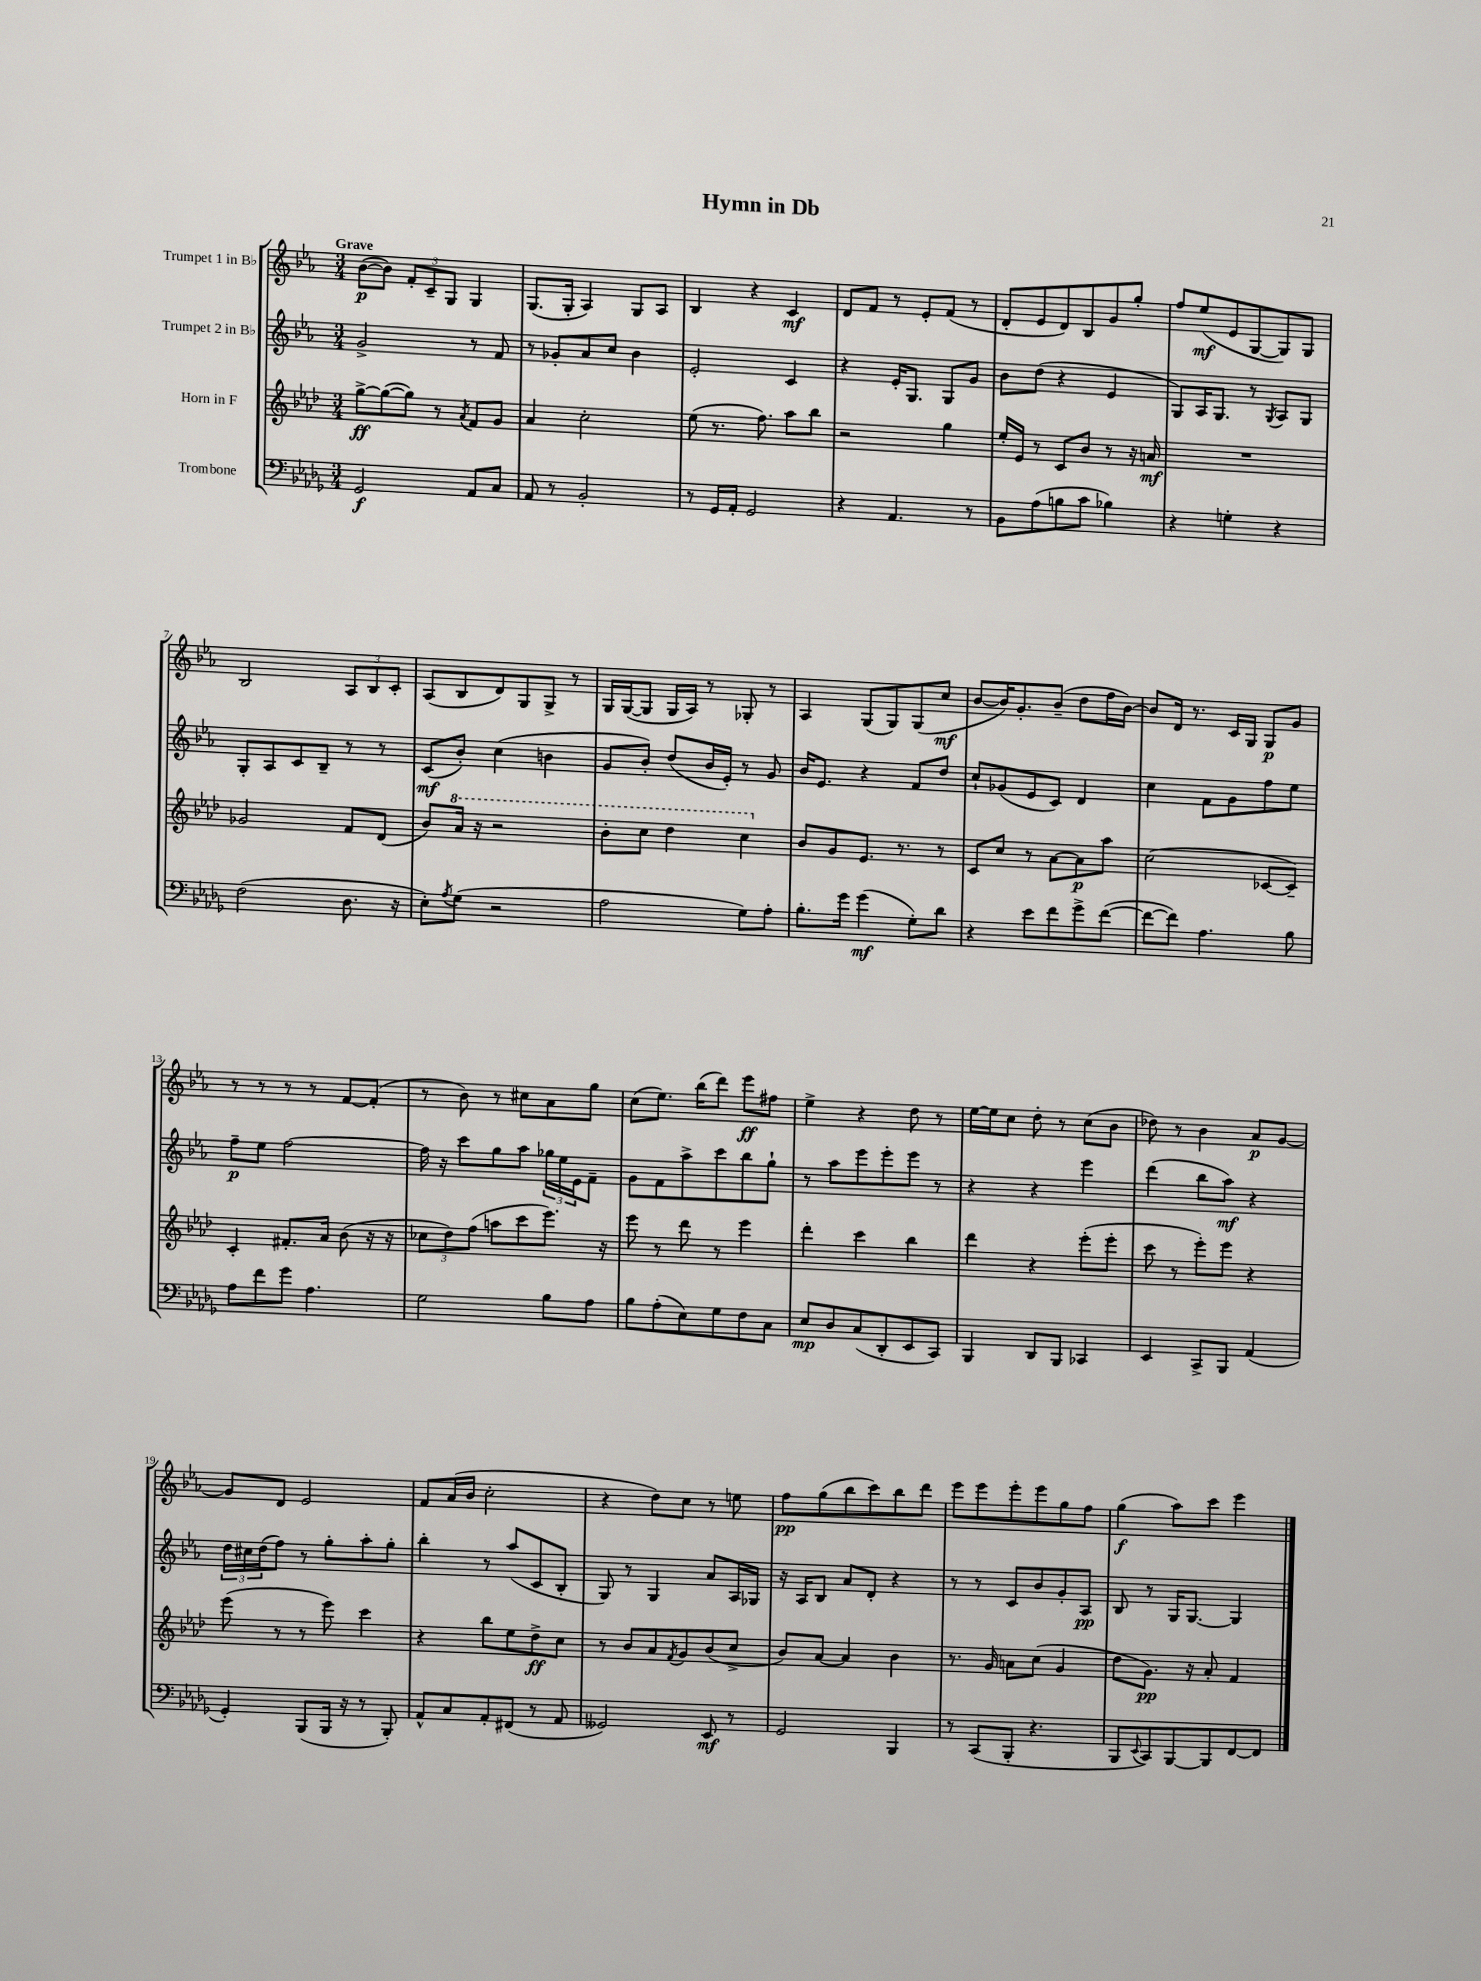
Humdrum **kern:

**kern	**dynam	**kern	**dynam	**kern	**dynam	**kern	**dynam
*part4	*part4	*part3	*part3	*part2	*part2	*part1	*part1
*staff4	*staff4	*staff3	*staff3	*staff2	*staff2	*staff1	*staff1
*I"Trombone	*	*I"Horn in F	*	*I"Trumpet 2 in B♭	*	*I"Trumpet 1 in B♭	*
*clefF4	*	*clefG2	*	*clefG2	*	*clefG2	*
*k[b-e-a-d-g-]	*	*k[b-e-a-d-]	*	*k[b-e-a-]	*	*k[b-e-a-]	*
*M3/4	*	*M3/4	*	*M3/4	*	*M3/4	*
=1	=1	=1	=1	=1	=1	=1	=1
!	!	!	!	!	!	!LO:TX:a:B:t=Grave	!
2GG-/	f	[8gg^\L	ff	2g^/	.	([8b-\L	p
.	.	(8gg\_	.	.	.	8b-\J])	.
.	.	8gg\J])	.	.	.	12f'/L	.
.	.	.	.	.	.	12c~/	.
.	.	8r	.	.	.	.	.
.	.	.	.	.	.	12G/J	.
.	.	8qa-/	.	.	.	.	.
8AA-/L	.	8f/L	.	8r	.	4G/	.
8C/J	.	8g/J	.	8f/	.	.	.
=2	=2	=2	=2	=2	=2	=2	=2
8AA-/	.	4a-/	.	8r	.	(8.G/L	.
8r	.	.	.	8g-X'/L	.	.	.
.	.	.	.	.	.	16G'/Jk	.
2BB-'/	.	2cc'\	.	8a-/	.	4A-/)	.
.	.	.	.	8cc/J	.	.	.
.	.	.	.	4b-\	.	8G/L	.
.	.	.	.	.	.	8A-/J	.
=3	=3	=3	=3	=3	=3	=3	=3
8r	.	(8ee-\	.	2e-'/	.	4B-/	.
16GG-/LL	.	8.r	.	.	.	.	.
16AA-'/JJ	.	.	.	.	.	.	.
2GG-/	.	.	.	.	.	4r	.
.	.	8.ff\)	.	.	.	.	.
.	.	8aa-\L	.	4c/	.	4c/	mf
.	.	8bb-\J	.	.	.	.	.
=4	=4	=4	=4	=4	=4	=4	=4
4r	.	2r	.	4r	.	8d/L	.
.	.	.	.	.	.	8f/J	.
4.AA-/	.	.	.	16e-'/KL	.	8r	.
.	.	.	.	8.G/J	.	.	.
.	.	.	.	.	.	8e-'/L	.
.	.	4gg\	.	8G/L	.	(8f/J	.
8r	.	.	.	8g/J	.	8r	.
=5	=5	=5	=5	=5	=5	=5	=5
8BB-\L	.	16ee-'/LL	.	8b-\L	.	8d'/L	.
.	.	16e-/JJ	.	.	.	.	.
(8A-\	.	8r	.	(8dd\J	.	8e-/	.
8Bn\	.	8c/L	.	4r	.	8d/)	.
8c\J	.	8b-/J	.	.	.	8B-/	.
4B-X\)	.	8r	.	4e-/	.	8g/	.
.	.	16r	.	.	.	8gg'/J	.
.	.	16an/	mf	.	.	.	.
=6	=6	=6	=6	=6	=6	=6	=6
4r	.	2.r	.	8G/L)	.	8ff/L	.
.	.	.	.	16A-/K	.	(8ee-/	mf
.	.	.	.	8.G/J	.	.	.
4Gn'\	.	.	.	.	.	8e-/	.
.	.	.	.	8r	.	[8G/	.
.	.	.	.	8qG/	.	.	.
4r	.	.	.	8A-/L	.	8G/])	.
.	.	.	.	8G/J	.	8G/J	.
!!LO:LB:g=z
=7	=7	=7	=7	=7	=7	=7	=7
(2F\	.	2g-X/	.	8G'/L	.	2B-/	.
.	.	.	.	8A-/	.	.	.
.	.	.	.	8c/	.	.	.
.	.	.	.	8B-~/J	.	.	.
8.D-\	.	8f/L	.	8r	.	12A-/L	.
.	.	.	.	.	.	12B-/	.
.	.	(8d-/J	.	8r	.	.	.
.	.	.	.	.	.	12c'/J	.
16r	.	.	.	.	.	.	.
=8	=8	=8	=8	=8	=8	=8	=8
8E-'\L)	.	8b-/L)	.	(8c/L	mf	(8A-/L	.
8qA-/	.	.	.	.	.	.	.
*	*	*8va	*	*	*	*	*
(8G-\J	.	16aa-/Jk	.	8b-'/J)	.	8B-/	.
.	.	16r	.	.	.	.	.
2r	.	2r	.	(4cc\	.	8d/)	.
.	.	.	.	.	.	8G/	.
.	.	.	.	4bn\	.	8G^/J	.
.	.	.	.	.	.	8r	.
=9	=9	=9	=9	=9	=9	=9	=9
2A-\	.	8bb-'\L	.	8g/L	.	16G/LL	.
.	.	.	.	.	.	([16G/J	.
.	.	8ccc\J	.	8b-'/J)	.	8G/J]	.
.	.	4ddd-\	.	(8dd/L	.	16G/LL	.
.	.	.	.	.	.	16A-/JJ)	.
.	.	.	.	16b-/L	.	8r	.
.	.	.	.	16e-'/JJ)	.	.	.
8G-\L)	.	4ccc\	.	8r	.	8G-X'/	.
8A-'\J	.	.	.	8g/	.	8r	.
=10	=10	=10	=10	=10	=10	=10	=10
*	*	*X8va	*	*	*	*	*
8.B-'\L	.	8b-/L	.	16b-/KL	.	4A-/	.
.	.	.	.	8.e-/J	.	.	.
.	.	8g/	.	.	.	.	.
16g-\Jk	.	.	.	.	.	.	.
(4g-\	mf	8.e-/J	.	4r	.	(8G/L	.
.	.	.	.	.	.	8G/)	.
.	.	8.r	.	.	.	.	.
8G-'\L)	.	.	.	8f/L	.	(8G/	.
8d-\J	.	8r	.	8dd/J	.	8cc/J	mf
=11	=11	=11	=11	=11	=11	=11	=11
4r	.	8c/L	.	8cc`/L	.	[8b-/L	.
.	.	8cc/J	.	(8g-X/	.	16b-/K])	.
.	.	.	.	.	.	8.g'/	.
8e-\L	.	8r	.	8e-/	.	.	.
8f\	.	[8a-\L	.	8c/J)	.	(8b-~/J	.
8g-^\	.	8a-\]	p	4d/	.	8dd\L	.
([8f\J	.	8aa-\J	.	.	.	16ff\L	.
.	.	.	.	.	.	[16b-\JJ)	.
=12	=12	=12	=12	=12	=12	=12	=12
8f\L_	.	(2cc\	.	4cc\	.	8b-/L]	.
8f\J])	.	.	.	.	.	16d/Jk	.
.	.	.	.	.	.	8.r	.
4.A-\	.	.	.	8f\L	.	.	.
.	.	.	.	8g\	.	16c/LL	.
.	.	.	.	.	.	16G/JJ	.
.	.	[8c-X/L	.	8ff\	.	8G/L	p
8B-\	.	8c-~/J])	.	8ee-\J	.	8g/J	.
!!LO:LB:g=z
=13	=13	=13	=13	=13	=13	=13	=13
8A-\L	.	4c'/	.	8ff~\L	p	8r	.
8f\	.	.	.	8ee-\J	.	8r	.
8g-\J	.	8.f#X'/L	.	[2ff\	.	8r	.
4.A-\	.	.	.	.	.	8r	.
.	.	16a-/Jk	.	.	.	.	.
.	.	(8b-\	.	.	.	[8f/L	.
.	.	16r	.	.	.	(8f'/J]	.
.	.	16r	.	.	.	.	.
=14	=14	=14	=14	=14	=14	=14	=14
2G-\	.	12cc-X\L	.	16ff\]	.	8r	.
.	.	.	.	16r	.	.	.
.	.	12dd-\)	.	.	.	.	.
.	.	.	.	8ccc\L	.	8b-\)	.
.	.	(12ff\J	.	.	.	.	.
.	.	8aan\L	.	8gg\	.	8r	.
.	.	8ccc\	.	8aa-\J	.	8cc#X\L	.
8B-\L	.	8.eee-\J)	.	24gg-X\LL	.	8a-\	.
.	.	.	.	24ee-\	.	.	.
.	.	.	.	24e-\J	.	.	.
8A-\J	.	.	.	8f~\J	.	8gg\J	.
.	.	16r	.	.	.	.	.
=15	=15	=15	=15	=15	=15	=15	=15
8B-\L	.	8eee-\	.	8g\L	.	(8cc\L	.
(8A-'\	.	8r	.	8f\	.	8.ee-\J)	.
8E-\)	.	8ddd-\	.	8aa-^\	.	.	.
.	.	.	.	.	.	(16bb-\KL	.
8G-\	.	8r	.	8ccc\	.	8ddd\J)	.
8F\	.	4eee-\	.	8bb-\	.	8eee-\L	ff
8C\J	.	.	.	8gg`\J	.	8ff#X\J	.
=16	=16	=16	=16	=16	=16	=16	=16
8E-/L	mp	4ddd-'\	.	8r	.	4ee-^\	.
8D-/	.	.	.	8aa-\L	.	.	.
(8C/	.	4ccc\	.	8eee-\	.	4r	.
8DD-'/	.	.	.	8eee-'\	.	.	.
8EE-/	.	4bb-\	.	8eee-\J	.	8dd\	.
8CC/J)	.	.	.	8r	.	8r	.
=17	=17	=17	=17	=17	=17	=17	=17
4BBB-/	.	4ddd-\	.	4r	.	[16ee-\LL	.
.	.	.	.	.	.	16ee-\J]	.
.	.	.	.	.	.	8cc\J	.
8DD-/L	.	4r	.	4r	.	8dd'\	.
8BBB-/J	.	.	.	.	.	8r	.
4CC-X/	.	(8eee-'\L	.	4eee-\	.	(8cc\L	.
.	.	8eee-'\J	.	.	.	8b-\J	.
=18	=18	=18	=18	=18	=18	=18	=18
4EE-/	.	8ccc\	.	(4ddd\	.	8dd-X\)	.
.	.	8r	.	.	.	8r	.
8CC^/L	.	8eee-'\L)	.	8bb-\L	.	4b-\	.
8BBB-/J	.	8eee-\J	.	8aa-\J)	mf	.	.
(4AA-/	.	4r	.	4r	.	8a-/L	p
.	.	.	.	.	.	[8g/J	.
!!LO:LB:g=z
=19	=19	=19	=19	=19	=19	=19	=19
4GG-'/)	.	(8eee-\	.	24dd\LL	.	8g/L]	.
.	.	.	.	24cc#X\	.	.	.
.	.	.	.	(24dd\J	.	.	.
.	.	8r	.	8ff\J)	.	8d/J	.
(8BBB-/L	.	8r	.	8r	.	2e-/	.
16BBB-/Jk	.	8eee-\)	.	8gg'\L	.	.	.
16r	.	.	.	.	.	.	.
8r	.	4ccc\	.	8aa-'\	.	.	.
8BBB-'/)	.	.	.	8gg'\J	.	.	.
=20	=20	=20	=20	=20	=20	=20	=20
8AA-^^/L	.	4r	.	4bb-'\	.	8f/L	.
8C/	.	.	.	.	.	(16a-/L	.
.	.	.	.	.	.	16b-/JJ	.
8AA-'/	.	8bb-\L	.	8r	.	2cc'\	.
(8FF#X/J	.	8ee-\	.	(8aa-/L	.	.	.
8r	.	8dd-^\	ff	8c/	.	.	.
8AA-/	.	8cc\J	.	8B-'/J	.	.	.
=21	=21	=21	=21	=21	=21	=21	=21
2GG--X/)	.	8r	.	8G/)	.	4r	.
.	.	8b-/L	.	8r	.	.	.
.	.	8a-/	.	4G/	.	8dd\L)	.
.	.	8qf/	.	.	.	.	.
.	.	8g/	.	.	.	8cc\J	.
8EE-/	mf	(8b-/	.	8a-/L	.	8r	.
8r	.	8cc^/J	.	16A-/L	.	8een\	.
.	.	.	.	16G-X/JJ	.	.	.
=22	=22	=22	=22	=22	=22	=22	=22
2GG-/	.	8b-/L)	.	16r	.	8ff\L	pp
.	.	.	.	16A-/KL	.	.	.
.	.	[8a-/J	.	8B-/J	.	(8gg\	.
.	.	4a-/]	.	8a-/L	.	8bb-\	.
.	.	.	.	8d'/J	.	8ccc\)	.
4BBB-/	.	4b-\	.	4r	.	8bb-\	.
.	.	.	.	.	.	8ddd\J	.
=23	=23	=23	=23	=23	=23	=23	=23
8r	.	8.r	.	8r	.	8eee-\L	.
(8CC/L	.	.	.	8r	.	8eee-\	.
.	.	16g/	.	.	.	.	.
8BBB-'/J	.	8an\L	.	8c/L	.	8eee-'\	.
4.r	.	(8cc\J	.	8b-/	.	8eee-\	.
.	.	4g/	.	8g'/	.	8gg\	.
.	.	.	.	8A-/J	pp	8ff\J	.
=24	=24	=24	=24	=24	=24	=24	=24
8BBB-/L	.	8dd-\L	.	8B-/	.	(4gg\	f
8qqEE-/	.	.	.	.	.	.	.
8CC/)	.	8.g\J)	pp	8r	.	.	.
[8BBB-/	.	.	.	16G/KL	.	8aa-\L)	.
.	.	16r	.	[8.G/J	.	.	.
8BBB-/]	.	8a-'/	.	.	.	8ccc\J	.
[8FF/	.	4f/	.	4G/]	.	4eee-\	.
8FF/J]	.	.	.	.	.	.	.
==	==	==	==	==	==	==	==
*-	*-	*-	*-	*-	*-	*-	*-
